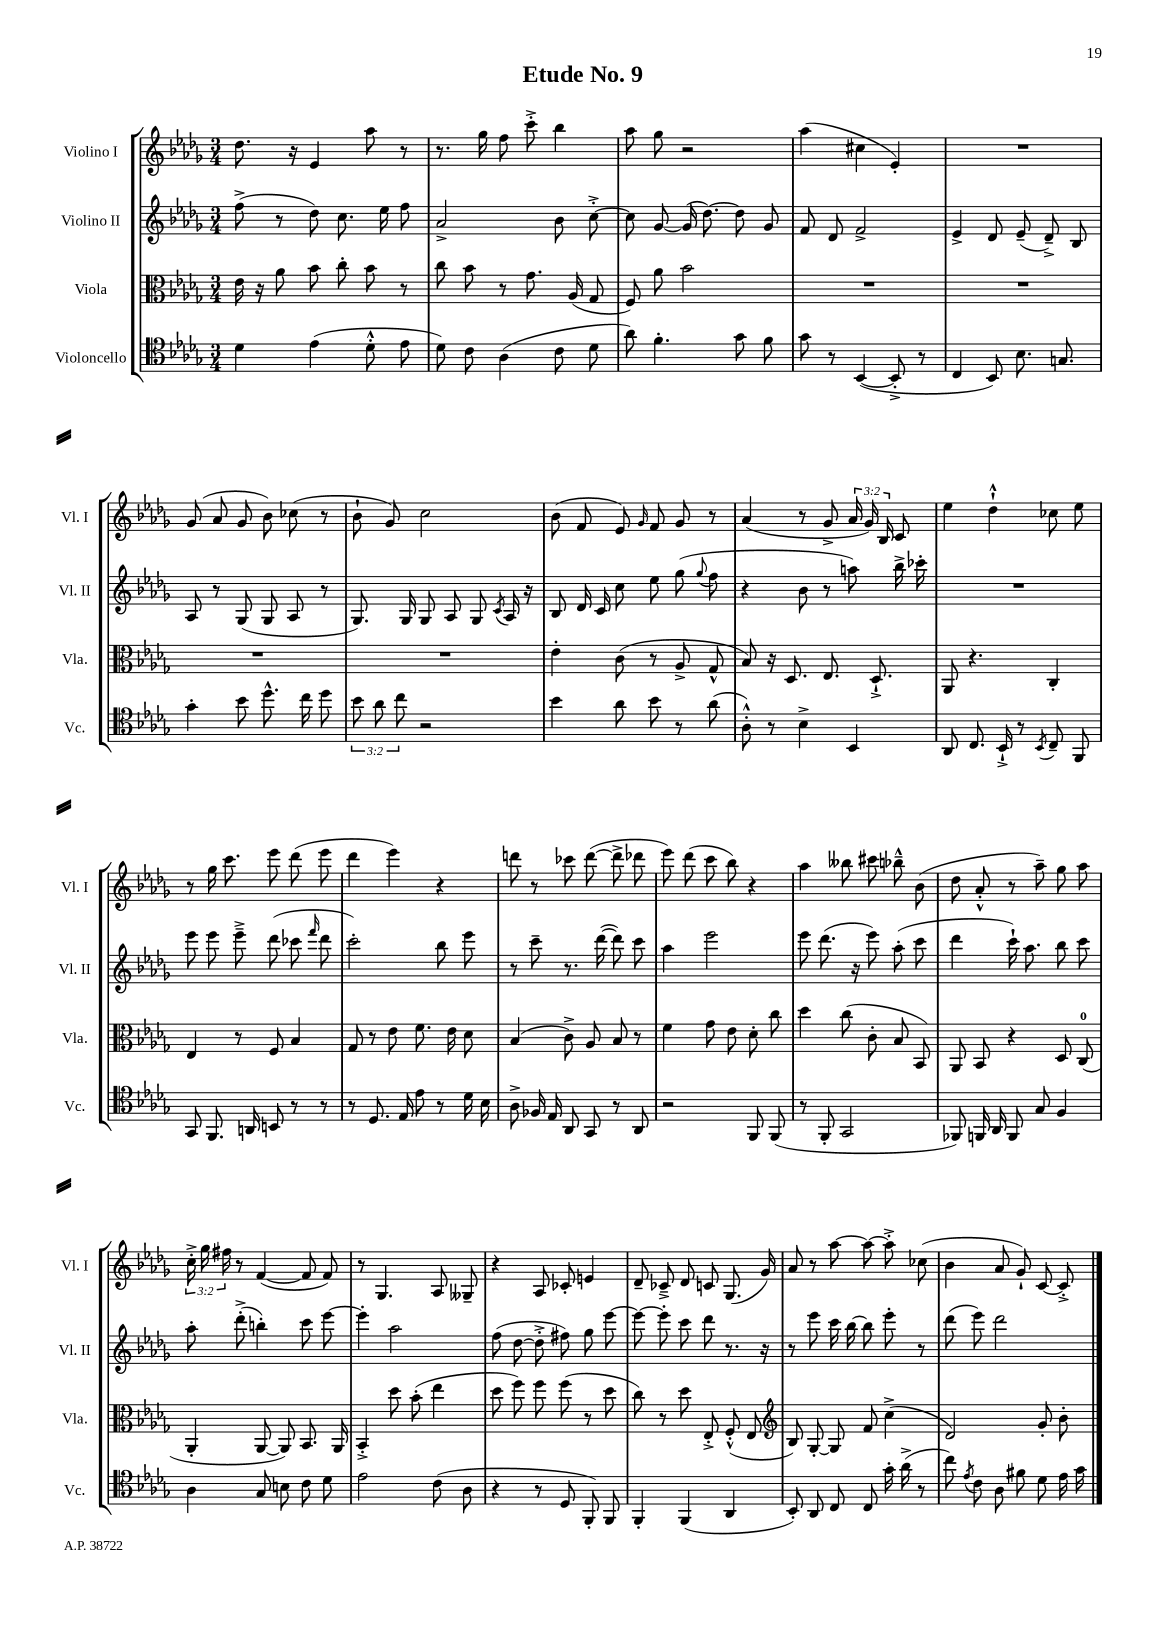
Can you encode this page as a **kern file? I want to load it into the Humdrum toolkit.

**kern	**kern	**kern	**kern
*staff4	*staff3	*staff2	*staff1
*clefC4	*clefC3	*clefG2	*clefG2
*k[b-e-a-d-g-]	*k[b-e-a-d-g-]	*k[b-e-a-d-g-]	*k[b-e-a-d-g-]
*M3/4	*M3/4	*M3/4	*M3/4
4d-	16e-	(8ff^	8.dd-
.	16r	.	.
.	8a-	8r	.
.	.	.	16r
(4e-	8b-	8dd-)	4e-
.	8cc'	8.cc	.
8d-'^^	8b-	.	8aa-
.	.	16ee-	.
8e-	8r	8ff	8r
=	=	=	=
8d-)	8cc	2a-^	8.r
8c	8b-	.	.
.	.	.	16gg-
(4A-	8r	.	8ff
.	8.g-	.	8ccc'^
8c	.	8b-	4bb-
.	(16A-	.	.
8d-	8G-	[8cc'^	.
=	=	=	=
8a-)	8F)	8cc]	8aa-
4.f'	8a-	[8g-	8gg-
.	2b-	(16g-]	2r
.	.	[8.dd-)	.
8g-	.	8dd-]	.
8f	.	8g-	.
=	=	=	=
8g-	2.r	8f	(4aa-
8r	.	8d-	.
([4BB-	.	2f^	4cc#
8BB-'^]	.	.	4e-')
8r	.	.	.
=	=	=	=
4C	2.r	4e-^	2.r
8BB-)	.	8d-	.
8.B-	.	(8e-~	.
.	.	8d-~^)	.
8.G	.	.	.
.	.	8B-	.
=	=	=	=
4g-'	2.r	8A-	(8g-
.	.	8r	8a-
8b-	.	(8G-	8g-
8.dd-^^	.	8G-	8b-)
.	.	8A-	(8cc-
16cc	.	.	.
8dd-	.	8r	8r
=	=	=	=
12b-	2.r	8.G-)	8b-`
12a-	.	.	.
.	.	.	8g-)
12cc	.	.	.
.	.	16G-	.
2r	.	8G-	2cc
.	.	8A-	.
.	.	8G-	.
.	.	8qc	.
.	.	16A-	.
.	.	16r	.
=	=	=	=
4b-	4e-'	8B-	(8b-
.	.	16d-	8f
.	.	16c	.
8a-	(8c	8cc	8e-)
.	.	.	16qqg-
8b-	8r	8ee-	8f
8r	8A-^	(8gg-	8g-
.	.	8qqgg-	.
(8a-	8G-^^	8ff	8r
=	=	=	=
8A-'^^)	8B-)	4r	(4a-
8r	16r	.	.
.	8.D-	.	.
4B-^	.	8b-	8r
.	8.E-	8r	8g-^
4BB-	.	8aa)	24a-
.	.	.	24g-)
.	8.D-`^	.	.
.	.	.	24B-
.	.	16bb-^	8c
.	.	16ccc-'	.
=	=	=	=
8AA-	8AA-	2.r	4ee-
8.C	4.r	.	.
.	.	.	4dd-`^^
16BB-`^	.	.	.
8r	.	.	.
8qBB-	.	.	.
8C~	4C'	.	8cc-
8FF	.	.	8ee-
=	=	=	=
8GG-	4E-	8eee-	8r
8.FF	.	8eee-	16gg-
.	.	.	8.ccc
.	8r	8eee-~^	.
16AA	.	.	.
8BB	8F	(8ddd-	8eee-
8r	4B-	8ccc-	(8ddd-
.	.	16qqfff	.
8r	.	8ddd-	8eee-
=	=	=	=
8r	8G-	2ccc')	4ddd-
8.D-	8r	.	.
.	8e-	.	4eee-)
16E-	.	.	.
8e-	8.f	.	.
8r	.	8bb-	4r
.	16e-	.	.
16d-	8d-	8eee-	.
16B-	.	.	.
=	=	=	=
8A-^	(4B-	8r	8ddd
16F-	.	8ccc~	8r
16E-	.	.	.
8AA-	8c^)	8.r	8ccc-
8GG-	8A-	.	([8ddd
.	.	([16ddd-	.
8r	8B-	8ddd-])	8ddd^]
8AA-	8r	8ccc	8ddd-
=	=	=	=
2r	4f	4aa-	8eee-)
.	.	.	(8ddd-
.	8g-	2eee-	8ccc
.	8e-	.	8bb-)
8FF	8d-'	.	4r
(8FF	8cc	.	.
=	=	=	=
8r	4dd-	8eee-	4aa-
8FF'	.	(8.ddd-	.
2GG-	(8cc	.	8bb--
.	.	16r	.
.	8c'	8eee-)	8ccc#
.	8B-	(8aa-'	8bb-~^^
.	8BB-)	8ccc	(8b-
=	=	=	=
8FF-)	8AA-	4ddd-	8dd-
16FF	8BB-	.	8a-'^^
16AA-	.	.	.
8FF	4r	16ccc`)	8r
.	.	8.aa-	.
8G-	.	.	8aa-~)
4F	8D-	8bb-	8gg-
.	(8C	8ccc	8aa-
=	=	=	=
4A-	4AA-'	8aa-'	24cc'^
.	.	.	24gg-
.	.	.	24ff#
.	.	(8ddd-'^	8r
8G-	[8AA-	4bb')	([4f
8B	8AA-])	.	.
8c	8.BB-	8ccc	8f]
8d-	.	[8eee-	8f)
.	16AA-	.	.
=	=	=	=
2e-	4BB-'^	4eee-']	8r
.	.	.	4.G-
.	8dd-	2aa-	.
.	(8b-'	.	.
(8c	4ee-	.	8A-
8A-	.	.	8G--~
=	=	=	=
4r	8dd-	(8ff	4r
.	8ff)	[8dd-	.
8r	8ff	8dd-'^]	8A-
8D-	(8ff	8ff#)	8c-'
8FF')	8r	8gg-	4e
8FF	8dd-	[8eee-	.
=	=	=	=
4FF'	8cc)	8eee-_	8d-~
.	8r	8eee-']	8c-~^
(4FF	8dd-	8ccc	8d-
.	8E-'^	8ddd-	8c
4AA-	(8F'^^	8.r	(8.G-
.	8E-	.	.
.	.	16r	16g-)
=	=	=	=
*	*clefG2	*	*
8BB-')	8B-)	8r	8a-
8AA-	[8G-'	8eee-	8r
8C	8G-]	16ccc	[8aa-
.	.	[16bb-	.
8C	8f	8bb-]	8aa-_
16g-'	(4cc^	8eee-'	8aa-'^]
(16a-^	.	.	.
8r	.	8r	(8cc-
=	=	=	=
8cc)	2d-)	(8ddd-	4b-
8qe-	.	.	.
8c	.	8eee-)	.
8A-	.	2ddd-	8a-
8f#	.	.	8g-`)
8d-	8g-'	.	[8c
16e-	8b-'	.	8c'^]
16g-	.	.	.
==	==	==	==
*-	*-	*-	*-
